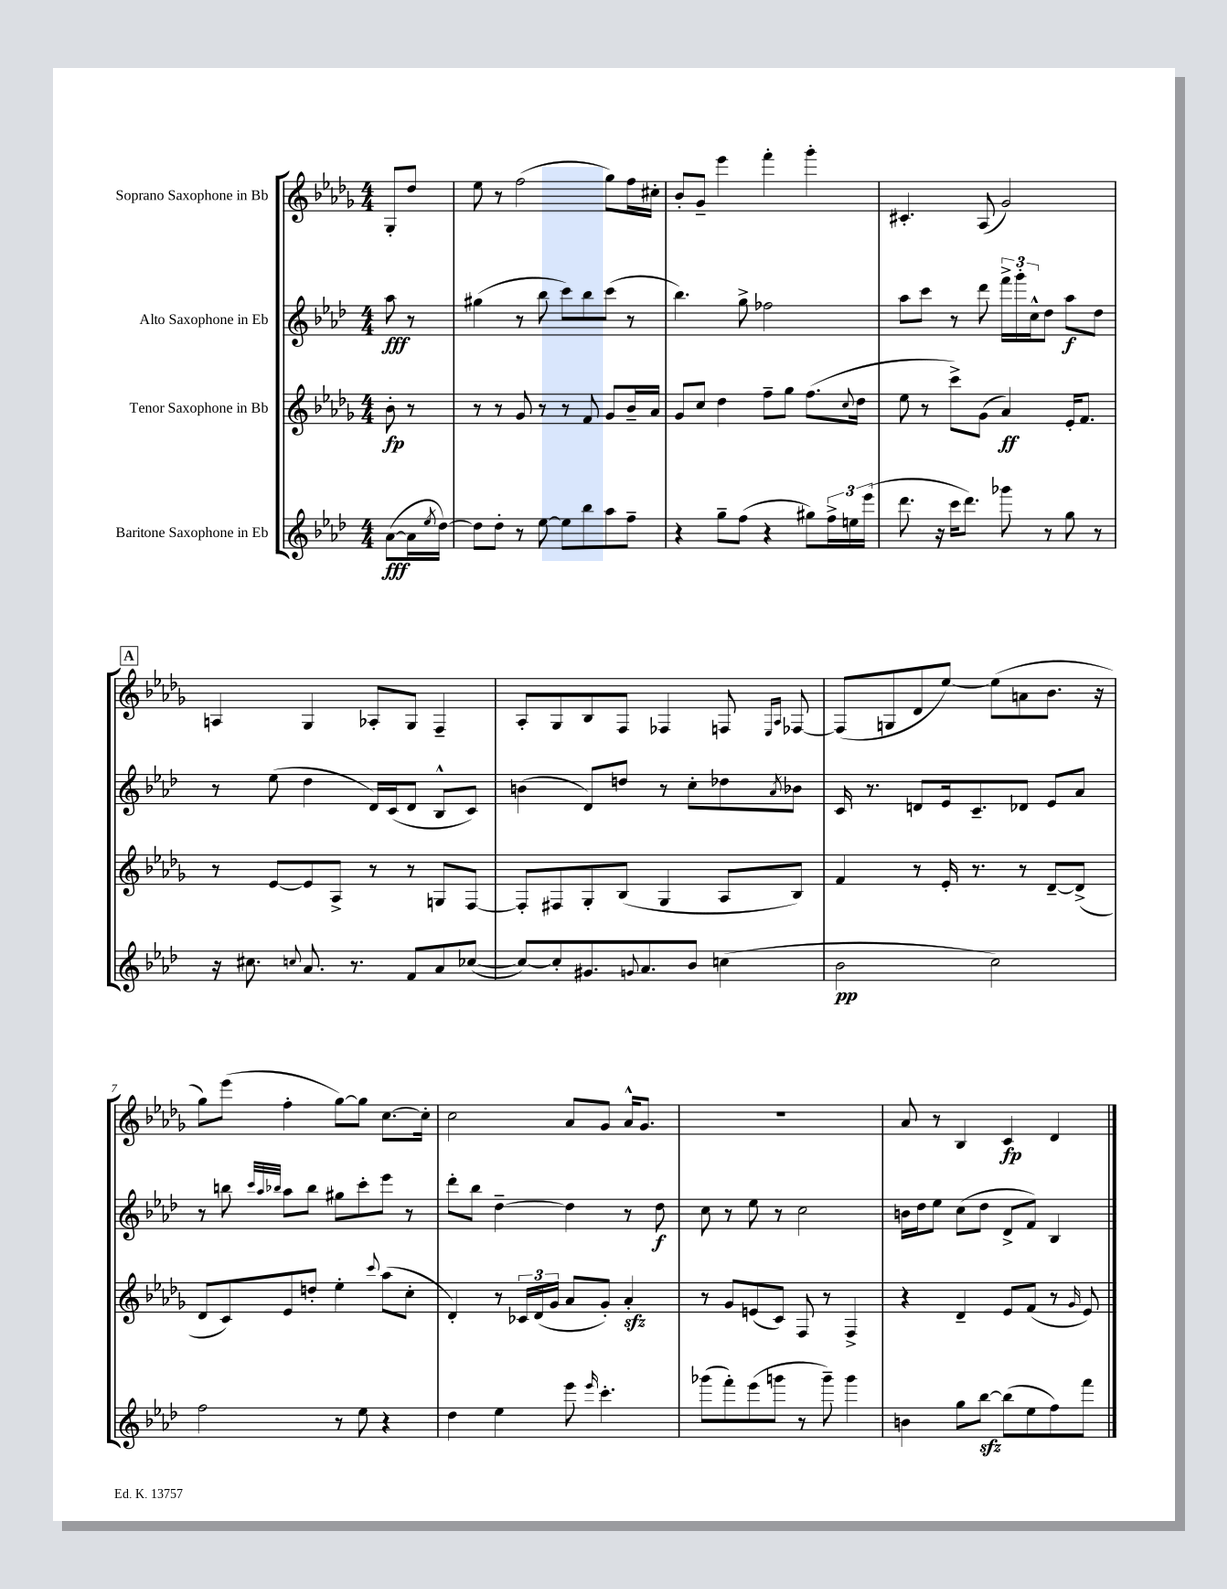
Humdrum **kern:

**kern	**dynam	**kern	**dynam	**kern	**dynam	**kern	**dynam
*part4	*part4	*part3	*part3	*part2	*part2	*part1	*part1
*staff4	*staff4	*staff3	*staff3	*staff2	*staff2	*staff1	*staff1
*I"Baritone Saxophone in Eb	*	*I"Tenor Saxophone in Bb	*	*I"Alto Saxophone in Eb	*	*I"Soprano Saxophone in Bb	*
*clefG2	*	*clefG2	*	*clefG2	*	*clefG2	*
*k[b-e-a-d-]	*	*k[b-e-a-d-g-]	*	*k[b-e-a-d-]	*	*k[b-e-a-d-g-]	*
*M4/4	*	*M4/4	*	*M4/4	*	*M4/4	*
=	=	=	=	=	=	=	=
([8a-\L	fff	8b-'\	fp	8aa-\	fff	8G-'/L	.
16a-\L]	.	8r	.	8r	.	8dd-/J	.
8qee-/	.	.	.	.	.	.	.
[16dd-\JJ)	.	.	.	.	.	.	.
=1	=1	=1	=1	=1	=1	=1	=1
8dd-\L]	.	8r	.	(4gg#X\	.	8ee-\	.
8dd-'\J	.	8r	.	.	.	8r	.
8r	.	8g-/	.	8r	.	(2ff\	.
[8ee-\	.	8r	.	8bb-\	.	.	.
8ee-\L]	.	8r	.	8ccc\L)	.	.	.
8bb-\	.	8f/	.	8bb-\	.	.	.
8aa-\	.	8g-/L	.	(8ccc\J	.	8gg-\L)	.
8ff~\J	.	16b-~/L	.	8r	.	16ff\L	.
.	.	16a-/JJ	.	.	.	16cc#X'\JJ	.
=2	=2	=2	=2	=2	=2	=2	=2
4r	.	8g-/L	.	4.bb-\)	.	8b-'/L	.
.	.	8cc/J	.	.	.	8g-~/J	.
8gg~\L	.	4dd-\	.	.	.	4eee-\	.
(8ff\J	.	.	.	8gg^\	.	.	.
4r	.	8ff~\L	.	2ff-X\	.	4fff'\	.
.	.	8gg-\J	.	.	.	.	.
8gg#X\L)	.	(8.ff\L	.	.	.	4ggg-'\	.
24ff^\L	.	.	.	.	.	.	.
24een\	.	.	.	.	.	.	.
.	.	8qqcc/	.	.	.	.	.
.	.	16dd-\Jk	.	.	.	.	.
(24eee-\JJ	.	.	.	.	.	.	.
=3	=3	=3	=3	=3	=3	=3	=3
8.ddd-\	.	8ee-\	.	8aa-\L	.	4.c#X'/	.
.	.	8r	.	8ccc\J	.	.	.
16r	.	.	.	.	.	.	.
16ccc\KL	.	8ccc^\L)	.	8r	.	.	.
8.ddd-\J)	.	.	.	.	.	.	.
.	.	(8g-\J	.	8ddd-\	.	(8A-/	.
8ggg-X\	.	4a-/)	ff	24fff^\LL	.	2g-/)	.
.	.	.	.	24ggg'\	.	.	.
.	.	.	.	24cc^^\J	.	.	.
8r	.	.	.	8dd-\J	.	.	.
8gg\	.	16e-'/KL	.	8aa-\L	f	.	.
.	.	8.f/J	.	.	.	.	.
8r	.	.	.	8dd-\J	.	.	.
!!LO:LB:g=z
!!LO:REH:place=s1:t=A
=4	=4	=4	=4	=4	=4	=4	=4
16r	.	8r	.	8r	.	4An/	.
8.cc#X\	.	.	.	.	.	.	.
.	.	[8e-/L	.	(8ee-\	.	.	.
8qqccn/	.	.	.	.	.	.	.
8.a-/	.	8e-/]	.	4dd-\	.	4G-/	.
.	.	8A-^/J	.	.	.	.	.
8.r	.	.	.	.	.	.	.
.	.	8r	.	16d-/LL)	.	8A-X'/L	.
.	.	.	.	(16c/J	.	.	.
8f/L	.	8r	.	8d-/J	.	8G-/J	.
8a-/	.	8Gn/L	.	8B-^^/L	.	4F~/	.
([8cc-X/J	.	[8F/J	.	8c/J)	.	.	.
=5	=5	=5	=5	=5	=5	=5	=5
8cc-/L_)	.	8F'/L]	.	(4bn\	.	8A-'/L	.
8cc-'/]	.	8F#X/	.	.	.	8G-/	.
8.g#X/	.	8G-'/	.	8d-/L)	.	8B-/	.
.	.	(8B-/J	.	8ddn/J	.	8F/J	.
8qqgn/	.	.	.	.	.	.	.
8.a-/	.	.	.	.	.	.	.
.	.	4G-/	.	8r	.	4F-X/	.
8b-/J	.	.	.	8cc'\L	.	.	.
(4ccn\	.	8A-/L	.	8dd-X\	.	8Fn/	.
.	.	.	.	.	.	16qqE-/LL	.
.	.	.	.	8qa-/	.	16qqA-/JJ	.
.	.	8B-/J)	.	8b-X\J	.	[8F-X/	.
=6	=6	=6	=6	=6	=6	=6	=6
2b-\	pp	4f/	.	16c/	.	(8F-/L]	.
.	.	.	.	8.r	.	.	.
.	.	.	.	.	.	8Gn/	.
.	.	8r	.	8dn/L	.	8d-/	.
.	.	16e-'/	.	16e-/k	.	[8ee-/J)	.
.	.	8.r	.	8.c~/	.	.	.
2cc\)	.	.	.	.	.	(8ee-\L]	.
.	.	8r	.	8d-X/J	.	8an\	.
.	.	[8d-~/L	.	8e-/L	.	8.b-\J	.
.	.	(8d-^/J]	.	8a-/J	.	.	.
.	.	.	.	.	.	16r	.
!!LO:LB:g=z
=7	=7	=7	=7	=7	=7	=7	=7
2ff\	.	8d-/L	.	8r	.	8gg-\L)	.
.	.	8c/)	.	8bbn\	.	(8eee-\J	.
.	.	.	.	32qqccc/LLL	.	.	.
.	.	.	.	32qqaa-/	.	.	.
.	.	.	.	32qqbb-X/JJJ	.	.	.
.	.	8e-/	.	8aa-\L	.	4ff'\	.
.	.	8ddn'/J	.	8bb-\J	.	.	.
8r	.	4ee-'\	.	8gg#X\L	.	[8gg-\L)	.
8ee-\	.	.	.	8ccc'\	.	8gg-\J]	.
.	.	8qqccc/	.	.	.	.	.
4r	.	(8aa-\L	.	8eee-\J	.	[8.cc\L	.
.	.	8cc'\J	.	8r	.	.	.
.	.	.	.	.	.	16cc'\Jk]	.
=8	=8	=8	=8	=8	=8	=8	=8
4dd-\	.	4d-'/)	.	8ddd-'\L	.	2cc\	.
.	.	.	.	8bb-\J	.	.	.
4ee-\	.	8r	.	[4dd-~\	.	.	.
.	.	24c-X/LL	.	.	.	.	.
.	.	(24d-/	.	.	.	.	.
.	.	24g-/JJ	.	.	.	.	.
8eee-\	.	8a-/L	.	4dd-\]	.	8a-/L	.
16qqeee-/	.	.	.	.	.	.	.
4.ccc'\	.	8g-'/J)	.	.	.	8g-/J	.
.	.	4a-zz'/	.	8r	.	16a-^^/KL	.
.	.	.	.	.	.	8.g-/J	.
.	.	.	.	8dd-\	f	.	.
=9	=9	=9	=9	=9	=9	=9	=9
(8ggg-X\L	.	8r	.	8cc\	.	1r	.
8fff'\)	.	8g-/L	.	8r	.	.	.
(8eee-\	.	(8en/	.	8ee-\	.	.	.
8gggn\J	.	8c/J)	.	8r	.	.	.
8r	.	8F/	.	2cc\	.	.	.
8ggg~\)	.	8r	.	.	.	.	.
4ggg\	.	4F^/	.	.	.	.	.
=10	=10	=10	=10	=10	=10	=10	=10
4bn\	.	4r	.	16bn\LL	.	8a-/	.
.	.	.	.	16dd-\J	.	.	.
.	.	.	.	8ee-\J	.	8r	.
8gg\L	.	4d-~/	.	(8cc\L	.	4B-/	.
[8bb-zz\J	.	.	.	8dd-\J	.	.	.
(8bb-\L]	.	8e-/L	.	8d-^/L	.	4c/	fp
8ee-\	.	(8f/J	.	8f/J)	.	.	.
8ff\)	.	8r	.	4B-/	.	4d-/	.
.	.	16qqg-/	.	.	.	.	.
8fff\J	.	8e-/)	.	.	.	.	.
==	==	==	==	==	==	==	==
*-	*-	*-	*-	*-	*-	*-	*-
